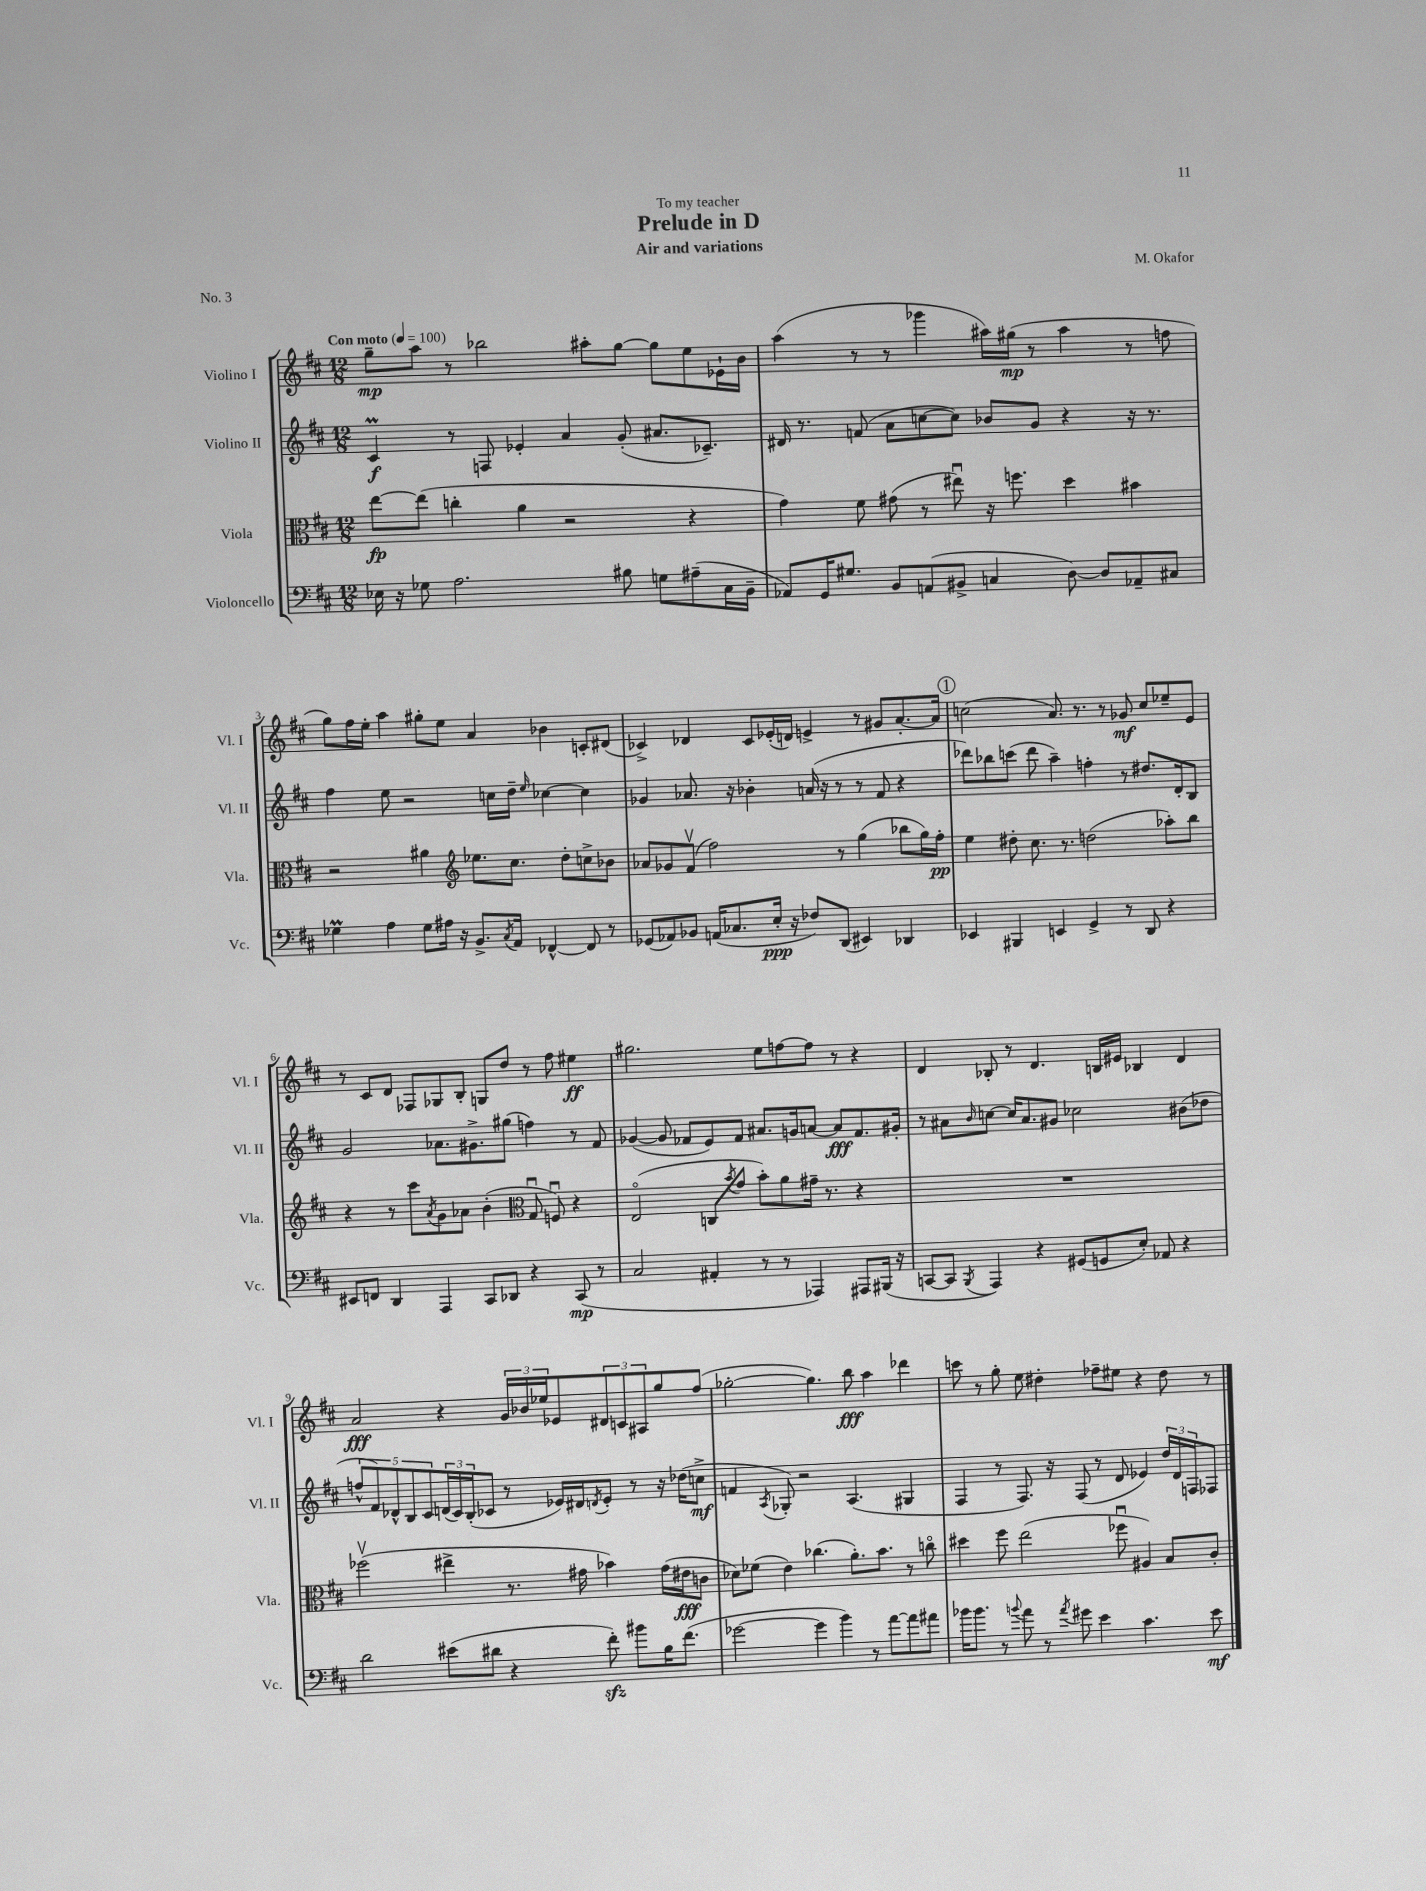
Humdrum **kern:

**kern	**dynam	**kern	**dynam	**kern	**dynam	**kern	**dynam
*part4	*part4	*part3	*part3	*part2	*part2	*part1	*part1
*staff4	*staff4	*staff3	*staff3	*staff2	*staff2	*staff1	*staff1
*I"Violoncello	*	*I"Viola	*	*I"Violino II	*	*I"Violino I	*
*I'Vc.	*	*I'Vla.	*	*I'Vl. II	*	*I'Vl. I	*
*clefF4	*	*clefC3	*	*clefG2	*	*clefG2	*
*k[f#c#]	*	*k[f#c#]	*	*k[f#c#]	*	*k[f#c#]	*
*M12/8	*	*M12/8	*	*M12/8	*	*M12/8	*
*MM100	*	*MM100	*	*MM100	*	*MM100	*
=1	=1	=1	=1	=1	=1	=1	=1
!	!	!	!	!	!	!LO:TX:a:B:t=Con moto	!
16E-X\	.	[8ee\L	fp	4c#m/	f	8gg~\L	mp
16r	.	.	.	.	.	.	.
8G-X\	.	(8ee\J]	.	.	.	8aa\J	.
2.A\	.	4ccn'\	.	8r	.	8r	.
.	.	.	.	8Fn/	.	2bb-X\	.
.	.	4a\	.	4e-X'/	.	.	.
.	.	2r	.	4a/	.	.	.
.	.	.	.	.	.	8aa#X'\L	.
8B#X\	.	.	.	(8g'/	.	[8gg\J	.
8Gn\L	.	.	.	8.a#X/L	.	8gg\L]	.
(8A#X~\	.	4r	.	.	.	8ee\	.
.	.	.	.	8.c-X~/J)	.	.	.
16C#\L	.	.	.	.	.	16e-X`\L	.
16BB~\JJ	.	.	.	.	.	16b\JJ	.
=2	=2	=2	=2	=2	=2	=2	=2
8AA-X/L)	.	4g\)	.	16d#X/	.	(4aa\	.
.	.	.	.	8.r	.	.	.
16GG/K	.	.	.	.	.	.	.
8.G#X/J	.	.	.	.	.	.	.
.	.	8f#\	.	(8fn/	.	8r	.
8BB/L	.	(8g#X\	.	8a\L	.	8r	.
(8AAn/	.	8r	.	[8ccn\	.	4ggg-X\	.
8BB#X^/J	.	8ee#Xu\)	.	8cc\J])	.	.	.
4Cn/	.	16r	.	8b-X/L	.	16aa#X\LL)	.
.	.	8.ffn\	.	.	.	(16gg#X\JJ	mp
.	.	.	.	8g/J	.	8r	.
[8D\)	.	4dd\	.	4r	.	4aa#\	.
8D/L]	.	.	.	.	.	.	.
8AA-X~/	.	4b#X\	.	16r	.	8r	.
.	.	.	.	8.r	.	.	.
8C#X/J	.	.	.	.	.	8ffn\	.
!!LO:LB:g=z
=3	=3	=3	=3	=3	=3	=3	=3
4G-XM\	.	2r	.	4ff#\	.	8gg\L)	.
.	.	.	.	.	.	16ff#\L	.
.	.	.	.	.	.	16ee'\JJ	.
4A\	.	.	.	8ee\	.	4aa\	.
.	.	.	.	2r	.	.	.
8G-\L	.	4a#X\	.	.	.	8gg#X'\L	.
16A#X\Jk	.	.	.	.	.	8ee\J	.
16r	.	.	.	.	.	.	.
*	*	*clefG2	*	*	*	*	*
8.BB^/L	.	8.ee-X\L	.	.	.	4a/	.
.	.	.	.	16ccn\LL	.	.	.
8qC#/	.	.	.	.	.	.	.
16AA/Jk	.	8.cc#\J	.	16dd~\JJ	.	.	.
.	.	.	.	16qqee/	.	.	.
[4FF-X^^/	.	.	.	[4cc-X\	.	4b-X\	.
.	.	8dd'\L	.	.	.	.	.
8FF-/]	.	8ccn^\	.	4cc-\]	.	8cn'/L	.
8r	.	8b-X\J	.	.	.	(8d#X/J	.
=4	=4	=4	=4	=4	=4	=4	=4
(8GG-X/L	.	8a-X/L	.	4g-X/	.	4c-X^/)	.
8AA-X/)	.	8g-X/	.	.	.	.	.
8BB-X/J	.	(8f#v/J	.	8.a-X/	.	4d-X/	.
(16AAn/KL	.	2ff#\)	.	.	.	.	.
8.C-X/	.	.	.	16r	.	.	.
.	.	.	.	4b-X'\	.	8c-/L	.
16E'/Jk	ppp	.	.	.	.	(16e-X'/L	.
16r	.	.	.	.	.	16dn/JJ)	.
8F-X/L)	.	.	.	(16an/	.	4en^/	.
.	.	.	.	16r	.	.	.
(8DD/J	.	8r	.	8r	.	.	.
4EE#X/)	.	(4gg\	.	8r	.	8r	.
.	.	.	.	8f#/	.	8g#X/L	.
4DD-X/	.	8bb-X\L	.	4r	.	[8.a'/	.
.	.	16gg\L)	.	.	.	.	.
.	.	16ff#'\JJ	pp	.	.	16a/Jk]	.
!!LO:REH:place=s1:t=1
=5	=5	=5	=5	=5	=5	=5	=5
4EE-X/	.	4ee\	.	8ddd-X\L)	.	(2ccn\	.
.	.	.	.	8bb-X\	.	.	.
4BBB#X/	.	8dd#X'\	.	(8cccn\J	.	.	.
.	.	8.cc#\	.	8ddd-\	.	.	.
4EEn/	.	.	.	4aa~\)	.	8.a/)	.
.	.	8.r	.	.	.	.	.
.	.	.	.	.	.	8.r	.
4GG^/	.	(2ddn\	.	4ffn'\	.	.	.
.	.	.	.	.	.	8r	.
8r	.	.	.	8r	.	8g-X/	mf
8DD/	.	.	.	8.dd#X/L	.	8cc/L	.
4r	.	8aa-X'\L)	.	.	.	8ee-X~/	.
.	.	.	.	16d'/k	.	.	.
.	.	8bb\J	.	8B/J	.	8e/J	.
!!LO:LB:g=z
=6	=6	=6	=6	=6	=6	=6	=6
8EE#X/L	.	4r	.	2g/	.	8r	.
8FFn/J	.	.	.	.	.	8c#/L	.
4DD/	.	8r	.	.	.	8d/J	.
.	.	8ccc#\L	.	.	.	8F-X/L	.
.	.	8qa/	.	.	.	.	.
4AAA/	.	8g\	.	8.a-X\L	.	8G-X/	.
.	.	8a-X\J	.	.	.	8B'/J	.
.	.	.	.	8.g#X^\	.	.	.
8CC#/L	.	(4b'\	.	.	.	8Gn/L	.
8DD-X/J	.	.	.	(8gg#X\J	.	8dd/J	.
*	*	*clefC3	*	*	*	*	*
4r	.	8Gu/	.	4ffn\)	.	8r	.
.	.	8Fnu/)	.	.	.	8ff#\	.
(8CC#/	mp	4r	.	8r	.	4ee#X\	ff
8r	.	.	.	8f#/	.	.	.
=7	=7	=7	=7	=7	=7	=7	=7
2C#/	.	(2E/	.	([4g-X/	.	2.gg#X\	.
.	.	.	.	8g-/]	.	.	.
.	.	.	.	8f-X/L	.	.	.
4AA#X'/	.	8Cn/L	.	8e/)	.	.	.
.	.	8qb/	.	.	.	.	.
.	.	8g/J	.	8f-/J	.	.	.
8r	.	8b'\L)	.	8.a#X/L	.	8ee\L	.
8r	.	8a\	.	.	.	[8ffn\	.
.	.	.	.	16gn/k	.	.	.
4AAA-X/)	.	16g#X~\Jk	.	[8an/J	.	8ff\J]	.
.	.	8.r	.	.	.	.	.
.	.	.	.	8a/L]	fff	8r	.
8AAA#X/L	.	4r	.	8.f-/	.	4r	.
(16BBB#X/Jk	.	.	.	.	.	.	.
16r	.	.	.	16g#X'/Jk	.	.	.
=8	=8	=8	=8	=8	=8	=8	=8
[8CCn/L	.	1.r	.	8r	.	4d/	.
8CC/J]	.	.	.	8a#X\L	.	.	.
8qBBB/	.	.	.	16qqb/	.	.	.
4AAA/)	.	.	.	[8ccn\J	.	8B-X'/	.
.	.	.	.	16cc/KL]	.	8r	.
.	.	.	.	8.a#/	.	.	.
4r	.	.	.	.	.	4.d/	.
.	.	.	.	8g#X/J	.	.	.
(8GG#X/L	.	.	.	2cc-X\	.	.	.
8GGn/	.	.	.	.	.	16Bn/LL	.
.	.	.	.	.	.	16e#X/JJ	.
8E'/J)	.	.	.	.	.	4B-X/	.
8AA-X/	.	.	.	.	.	.	.
4r	.	.	.	(8b#X\L	.	4d/	.
.	.	.	.	8dd-X\J	.	.	.
!!LO:LB:g=z
=9	=9	=9	=9	=9	=9	=9	=9
2d\	.	(2ff-Xv\	.	10ffn^^/L	.	2a/	fff
.	.	.	.	10f#/)	.	.	.
.	.	.	.	10d-X^^/	.	.	.
.	.	.	.	10B/	.	.	.
.	.	.	.	10c#/	.	.	.
(8e#X\L	.	4ee#X^\	.	(24dn/L	.	4r	.
.	.	.	.	24c#/)	.	.	.
.	.	.	.	(24B'/J	.	.	.
8d#X\J	.	.	.	8c-X/J	.	.	.
4r	.	8.r	.	8r	.	24g/LL	.
.	.	.	.	.	.	24b-X/	.
.	.	.	.	.	.	24ee-X/J	.
.	.	.	.	16e-X/LL)	.	8e-X/	.
.	.	16g#X\	.	16d#X/J	.	.	.
.	.	.	.	8qdn/	.	.	.
8f#zz'\)	.	4b-X\)	.	8e-'/J	.	12d#X/	.
.	.	.	.	.	.	12cn/	.
8b#X\L	.	.	.	8r	.	.	.
.	.	.	.	.	.	12A#X/	.
16B\K	.	(16g#\LL	.	16r	.	8gg/	.
(8.f#\J	.	16e#X\J	fff	(16dd-X\KL	.	.	.
.	.	8cn\J	.	8ccn^\J	mf	(8ff#/J	.
=10	=10	=10	=10	=10	=10	=10	=10
[2g-X\	.	8d-X\L)	.	4fn/	.	[2gg-X'\	.
.	.	(8f-X\J	.	.	.	.	.
.	.	.	.	8qA/	.	.	.
.	.	4e\)	.	8G-X'/)	.	.	.
.	.	.	.	2r	.	.	.
4g-\]	.	(4.cc-X\	.	.	.	4.gg-\])	.
4b\)	.	.	.	.	.	.	.
.	.	8.a'\L)	.	(4.A/	.	8bb\	fff
8r	.	.	.	.	.	4aa\	.
.	.	8.b\J	.	.	.	.	.
[8a\L	.	.	.	.	.	.	.
8a\]	.	8r	.	4G#X/	.	4ddd-X\	.
8a#X\J	.	8ccn\	.	.	.	.	.
=11	=11	=11	=11	=11	=11	=11	=11
16b-X\KL	.	4dd#X\	.	4F#/	.	8cccn\	.
8.b-\J	.	.	.	.	.	.	.
.	.	.	.	.	.	8r	.
8r	.	8ff#\	.	8r	.	8gg'\	.
8qqbn/	.	.	.	.	.	.	.
8a\	.	(2ee\	.	8.F#/)	.	8ee\	.
8r	.	.	.	.	.	4dd#X'\	.
.	.	.	.	16r	.	.	.
8qa/	.	.	.	.	.	.	.
8g#X\	.	.	.	(8F#/	.	.	.
4e\	.	.	.	8r	.	8ff-X~\L	.
.	.	8ff-Xu\	.	8d/	.	8ee#X\J	.
4.c#\	.	4A#X/)	.	4e-X/)	.	4r	.
.	.	8B/L	.	24dd/LL	.	8dd#\	.
.	.	.	.	24d/	.	.	.
.	.	.	.	24Fn/J	.	.	.
8e\	mf	8c#'/J	.	8F-X/J	.	8r	.
==	==	==	==	==	==	==	==
*-	*-	*-	*-	*-	*-	*-	*-
